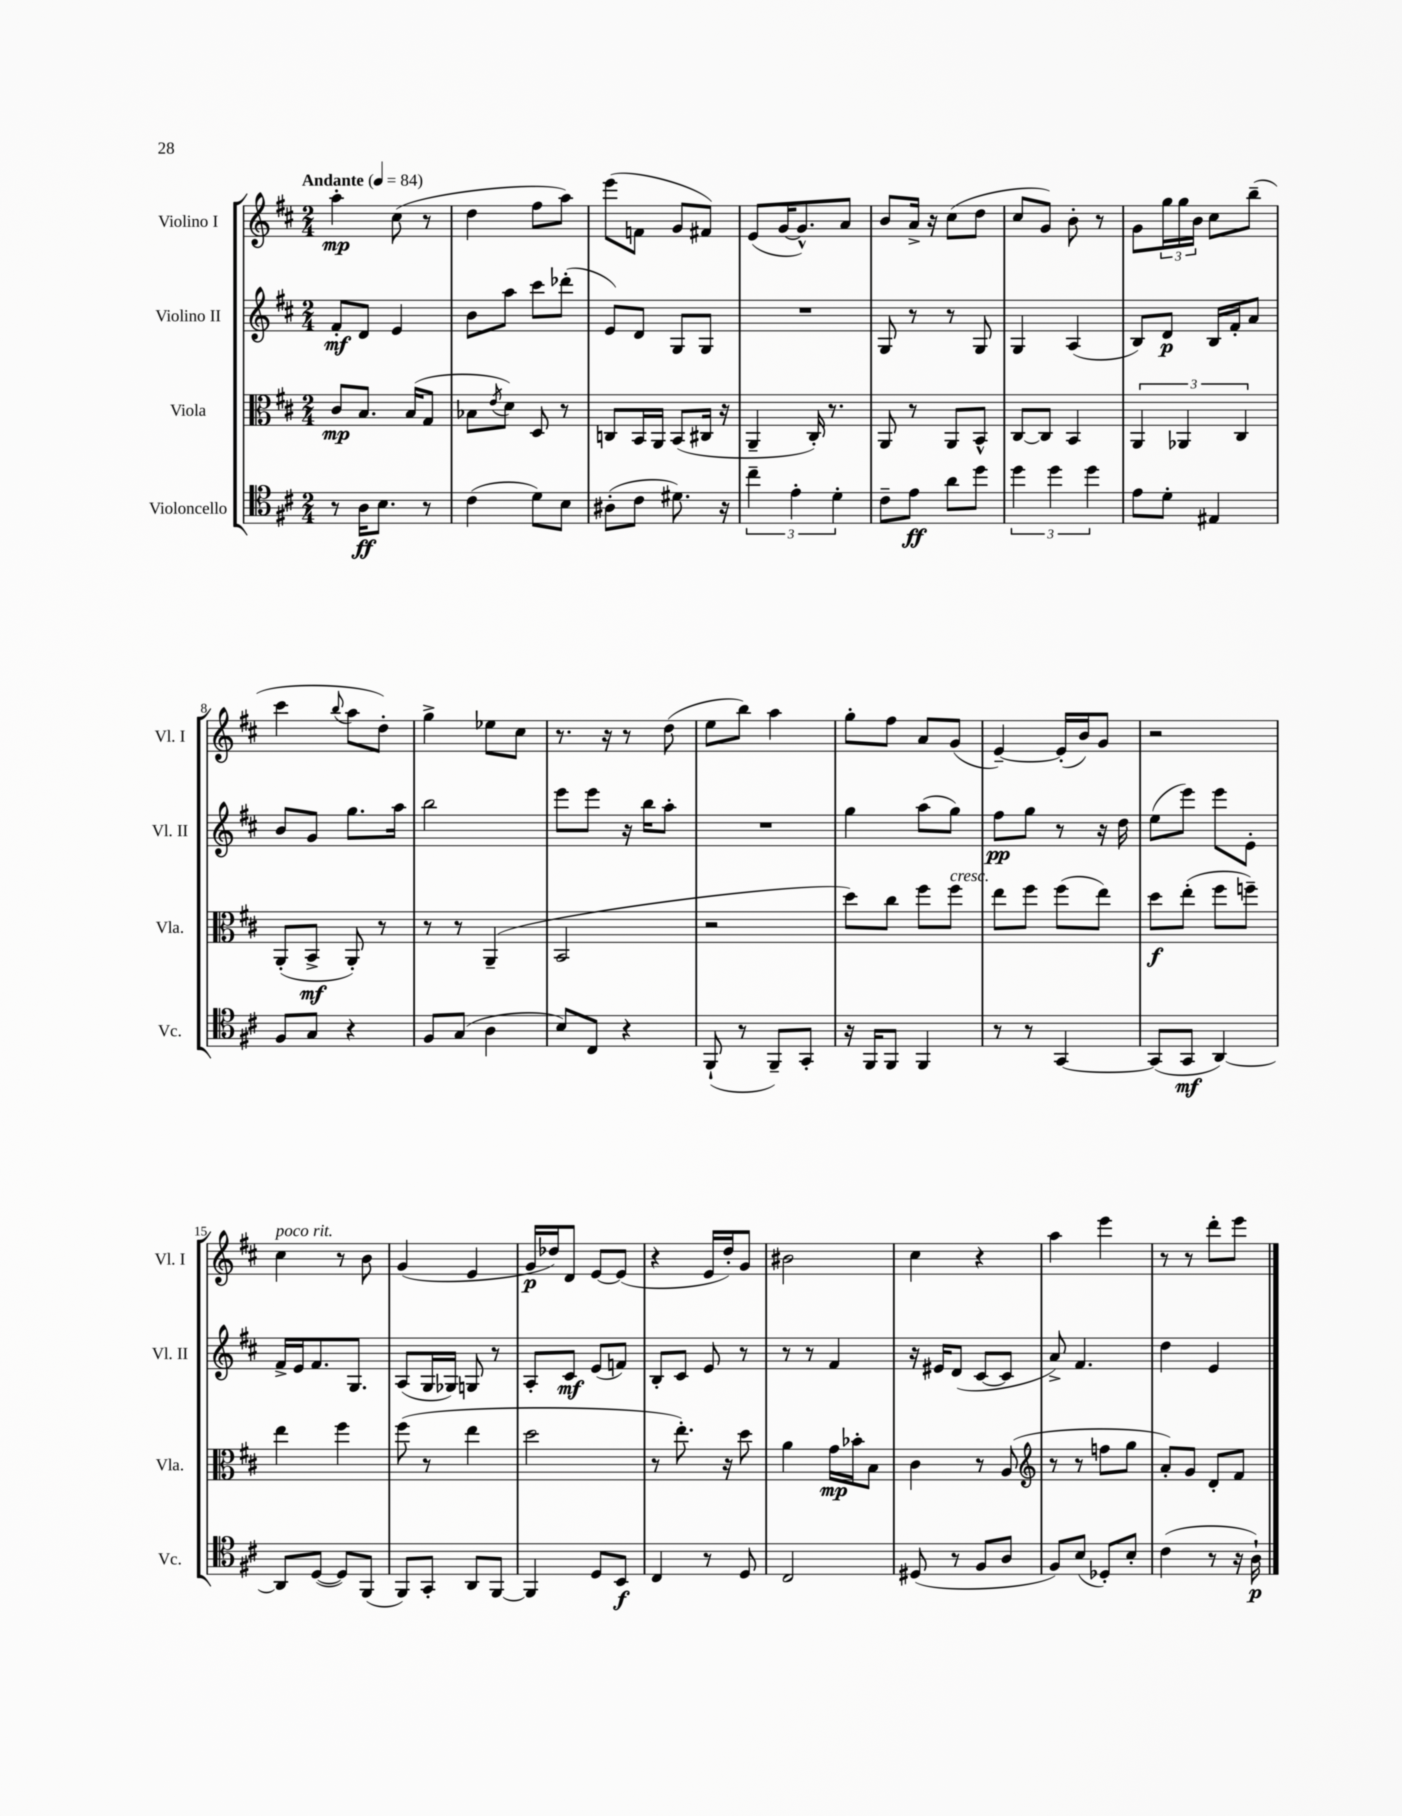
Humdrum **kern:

**kern	**dynam	**kern	**dynam	**kern	**dynam	**kern	**dynam
*part4	*part4	*part3	*part3	*part2	*part2	*part1	*part1
*staff4	*staff4	*staff3	*staff3	*staff2	*staff2	*staff1	*staff1
*I"Violoncello	*	*I"Viola	*	*I"Violino II	*	*I"Violino I	*
*I'Vc.	*	*I'Vla.	*	*I'Vl. II	*	*I'Vl. I	*
*clefC4	*	*clefC3	*	*clefG2	*	*clefG2	*
*k[f#c#]	*	*k[f#c#]	*	*k[f#c#]	*	*k[f#c#]	*
*M2/4	*	*M2/4	*	*M2/4	*	*M2/4	*
*MM84	*	*MM84	*	*MM84	*	*MM84	*
=1	=1	=1	=1	=1	=1	=1	=1
!	!	!	!	!	!	!LO:TX:a:B:t=Andante	!
8r	.	8c#/L	mp	8f#'/L	mf	4aa'\	mp
16A\KL	ff	8.B/J	.	8d/J	.	.	.
8.B\J	.	.	.	.	.	.	.
.	.	.	.	4e/	.	(8cc#\	.
.	.	(16B/KL	.	.	.	.	.
8r	.	8G/J	.	.	.	8r	.
=2	=2	=2	=2	=2	=2	=2	=2
(4c#\	.	8B-X\L	.	8b\L	.	4dd\	.
.	.	8qe/	.	.	.	.	.
.	.	8d\J)	.	8aa\J	.	.	.
8d\L)	.	8D/	.	8ccc#\L	.	8ff#\L	.
8B\J	.	8r	.	(8ddd-X'\J	.	8aa\J)	.
=3	=3	=3	=3	=3	=3	=3	=3
(8A#X'\L	.	8Cn/L	.	8e/L)	.	(8eee\L	.
8c#\J	.	16BB/L	.	8d/J	.	8fn\J	.
.	.	16AA/JJ	.	.	.	.	.
8.d#X\)	.	(8BB/L	.	8G/L	.	8g/L	.
.	.	16C#X/Jk	.	8G/J	.	8f#X/J)	.
16r	.	16r	.	.	.	.	.
=4	=4	=4	=4	=4	=4	=4	=4
6cc#~\	.	4AA~/	.	2r	.	(8e/L	.
.	.	.	.	.	.	[16g/K	.
6e'\	.	.	.	.	.	.	.
.	.	.	.	.	.	8.g^^/])	.
.	.	16C#'/)	.	.	.	.	.
.	.	8.r	.	.	.	.	.
6d'\	.	.	.	.	.	.	.
.	.	.	.	.	.	8a/J	.
=5	=5	=5	=5	=5	=5	=5	=5
8c#~\L	.	8AA/	.	8G/	.	8b/L	.
8e\J	ff	8r	.	8r	.	16a^/Jk	.
.	.	.	.	.	.	16r	.
8a\L	.	8AA/L	.	8r	.	(8cc#\L	.
8dd\J	.	8BB^^/J	.	8G/	.	8dd\J	.
=6	=6	=6	=6	=6	=6	=6	=6
6dd\	.	[8C#/L	.	4G/	.	8cc#/L	.
.	.	8C#/J]	.	.	.	8g/J)	.
6dd\	.	.	.	.	.	.	.
.	.	4BB/	.	(4A/	.	8b'\	.
6dd\	.	.	.	.	.	.	.
.	.	.	.	.	.	8r	.
=7	=7	=7	=7	=7	=7	=7	=7
8e\L	.	6AA/	.	8B/L)	.	8g\L	.
8d'\J	.	.	.	8d/J	p	24gg\L	.
.	.	6AA-X/	.	.	.	24gg\	.
.	.	.	.	.	.	24b\JJ	.
4E#X/	.	.	.	16B/LL	.	8cc#\L	.
.	.	.	.	16f#'/J	.	.	.
.	.	6C#/	.	.	.	.	.
.	.	.	.	8a/J	.	(8bb~\J	.
!!LO:LB:g=z
=8	=8	=8	=8	=8	=8	=8	=8
8F#/L	.	(8AA'/L	.	8b/L	.	4ccc#\	.
8G/J	.	8BB^/J	mf	8g/J	.	.	.
.	.	.	.	.	.	8qqbb/	.
4r	.	8AA'/)	.	8.gg\L	.	8aa\L	.
.	.	8r	.	.	.	8dd'\J)	.
.	.	.	.	16aa\Jk	.	.	.
=9	=9	=9	=9	=9	=9	=9	=9
8F#/L	.	8r	.	2bb\	.	4gg^\	.
(8G/J	.	8r	.	.	.	.	.
4A\	.	(4AA~/	.	.	.	8ee-X\L	.
.	.	.	.	.	.	8cc#\J	.
=10	=10	=10	=10	=10	=10	=10	=10
8B/L)	.	2BB/	.	8eee\L	.	8.r	.
8C#/J	.	.	.	8eee\J	.	.	.
.	.	.	.	.	.	16r	.
4r	.	.	.	16r	.	8r	.
.	.	.	.	16bb\KL	.	.	.
.	.	.	.	8aa'\J	.	(8dd\	.
=11	=11	=11	=11	=11	=11	=11	=11
(8FF#`/	.	2r	.	2r	.	8ee\L	.
8r	.	.	.	.	.	8bb\J)	.
8FF#~/L)	.	.	.	.	.	4aa\	.
8GG'/J	.	.	.	.	.	.	.
=12	=12	=12	=12	=12	=12	=12	=12
16r	.	8dd\L)	.	4gg\	.	8gg'\L	.
16FF#/KL	.	.	.	.	.	.	.
8FF#/J	.	8cc#\J	.	.	.	8ff#\J	.
4FF#/	.	8ff#\L	.	(8aa\L	.	8a/L	.
!	!	!LO:TX:a:i:t=cresc.	!	!	!	!	!
.	.	8ff#\J	.	8gg\J)	.	(8g/J	.
=13	=13	=13	=13	=13	=13	=13	=13
8r	.	8ee\L	.	8ff#\L	pp	[4e~/)	.
8r	.	8ff#\J	.	8gg\J	.	.	.
[4GG/	.	(8ff#\L	.	8r	.	(16e'/LL]	.
.	.	.	.	.	.	16b/J)	.
.	.	8ee\J)	.	16r	.	8g/J	.
.	.	.	.	16dd\	.	.	.
=14	=14	=14	=14	=14	=14	=14	=14
(8GG/L]	.	8dd\L	f	(8ee\L	.	2r	.
8GG/J	mf	(8ee'\J	.	8eee\J)	.	.	.
[4AA/)	.	8ff#\L	.	8eee\L	.	.	.
.	.	8ffn~\J)	.	8e'\J	.	.	.
!!LO:LB:g=z
=15	=15	=15	=15	=15	=15	=15	=15
!	!	!	!	!	!	!LO:TX:a:i:t=poco rit.	!
8AA/L]	.	4ee\	.	16f#^/LL	.	4cc#\	.
.	.	.	.	16e/J	.	.	.
([8D/J	.	.	.	8.f#/	.	.	.
8D/L])	.	4ff#\	.	.	.	8r	.
.	.	.	.	8.G/J	.	.	.
(8FF#/J	.	.	.	.	.	8b\	.
=16	=16	=16	=16	=16	=16	=16	=16
8FF#/L)	.	(8ff#\	.	(8A/L	.	(4g/	.
8GG'/J	.	8r	.	16G/L	.	.	.
.	.	.	.	16G-X/JJ)	.	.	.
8AA/L	.	4ee\	.	8Gn/	.	4e/	.
[8FF#/J	.	.	.	8r	.	.	.
=17	=17	=17	=17	=17	=17	=17	=17
4FF#/]	.	2dd\	.	8A'/L	.	16g/LL	p
.	.	.	.	.	.	16dd-X/J)	.
.	.	.	.	8c#/J	mf	8d/J	.
8D/L	.	.	.	(8e/L	.	[8e/L	.
8BB/J	f	.	.	8fn/J)	.	(8e/J]	.
=18	=18	=18	=18	=18	=18	=18	=18
4C#/	.	8r	.	8B'/L	.	4r	.
.	.	8.ee'\)	.	8c#/J	.	.	.
8r	.	.	.	8e/	.	16e/LL	.
.	.	16r	.	.	.	16dd'/J)	.
8D/	.	8dd\	.	8r	.	8g/J	.
=19	=19	=19	=19	=19	=19	=19	=19
2C#/	.	4a\	.	8r	.	2b#X\	.
.	.	.	.	8r	.	.	.
.	.	16g\LL	mp	4f#/	.	.	.
.	.	16b-X'\J	.	.	.	.	.
.	.	8B\J	.	.	.	.	.
=20	=20	=20	=20	=20	=20	=20	=20
(8D#X/	.	4c#\	.	16r	.	4cc#\	.
.	.	.	.	16e#X/KL	.	.	.
8r	.	.	.	(8d/J	.	.	.
8F#/L	.	8r	.	[8c#/L	.	4r	.
8A/J	.	(8A/	.	8c#/J]	.	.	.
=21	=21	=21	=21	=21	=21	=21	=21
*	*	*clefG2	*	*	*	*	*
8F#/L)	.	8r	.	8a^/)	.	4aa\	.
(8B/J	.	8r	.	4.f#/	.	.	.
8D-X'/L)	.	8ffn\L	.	.	.	4eee\	.
8B'/J	.	8gg\J	.	.	.	.	.
=22	=22	=22	=22	=22	=22	=22	=22
(4c#\	.	8a'/L)	.	4dd\	.	8r	.
.	.	8g/J	.	.	.	8r	.
8r	.	8d'/L	.	4e/	.	8ddd'\L	.
16r	.	8f#/J	.	.	.	8eee\J	.
16A`\)	p	.	.	.	.	.	.
==	==	==	==	==	==	==	==
*-	*-	*-	*-	*-	*-	*-	*-
